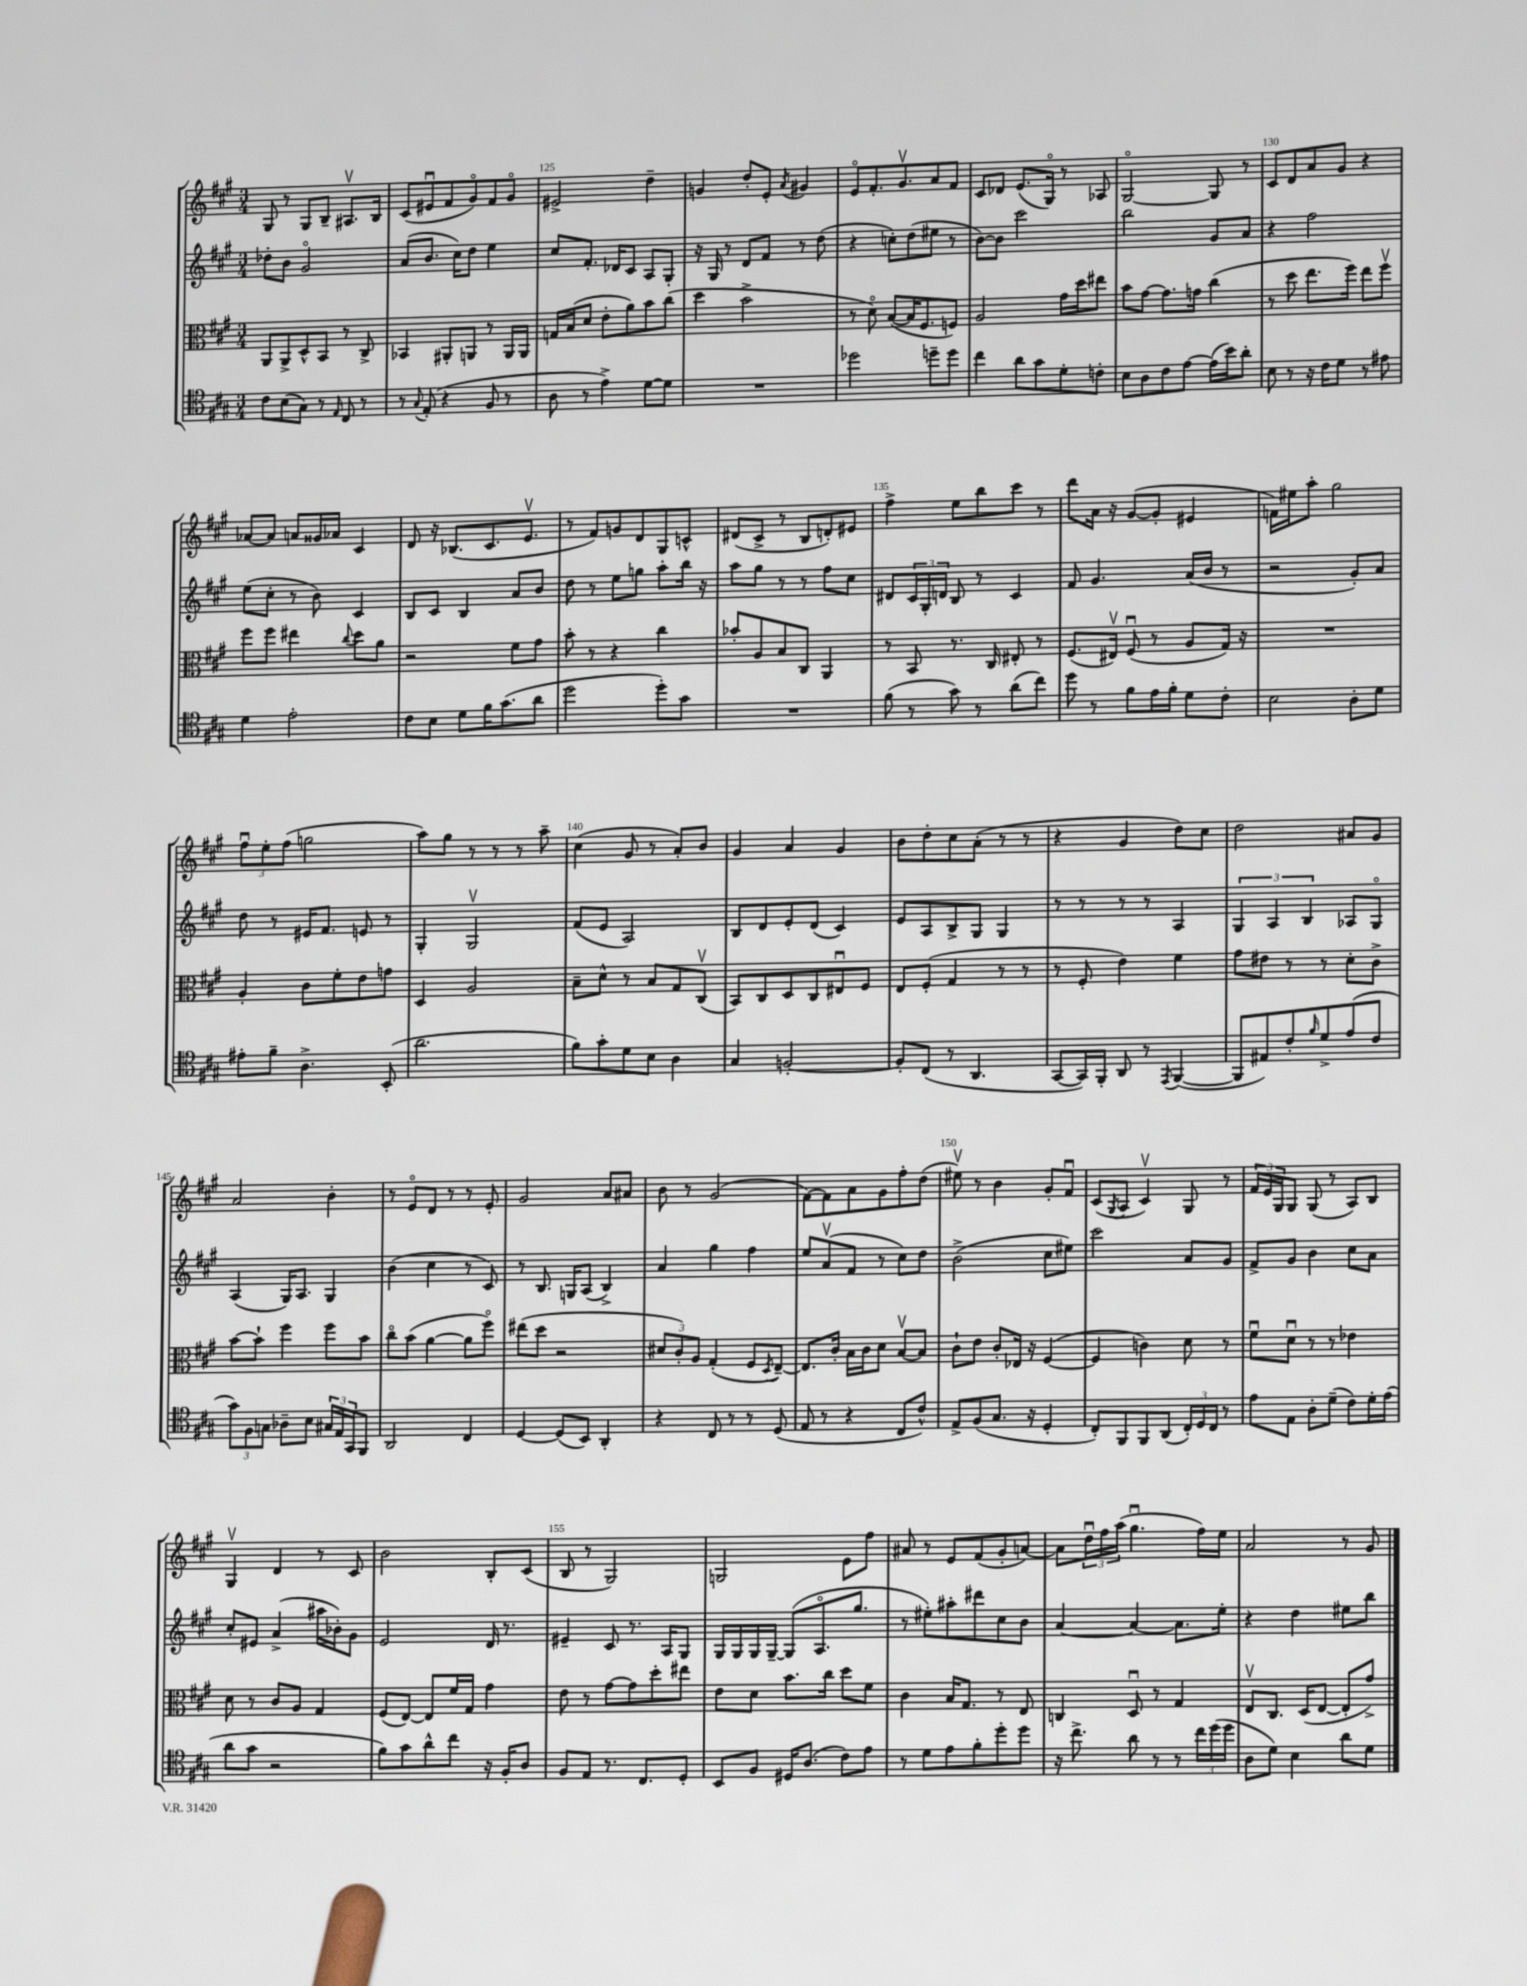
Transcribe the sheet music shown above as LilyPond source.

<<
\new StaffGroup <<
\new Staff = "s0" {
    \clef treble \key a \major \numericTimeSignature \time 3/4
    gis8 r8 gis8 b8-- ais8.\upbow b16 |
    cis'8( eis'8\downbow fis'8 gis'8\flageolet) fis'8 gis'8\flageolet |
    eis'2-> d''4-- |
    g'4 d''8-. e'8-. \acciaccatura { a'8 } gis'4 |
    e'8\flageolet fis'8.-. gis'8.\upbow a'8 fis'8 |
    cis'8 des'8 e'8.( gis16\flageolet) r8 aes8 |
    gis2~\flageolet gis8 r8 |
    cis'8 d'8 a'8 gis'8 r4 |
    aes'8~ aes'8 a'8 gisis'16 aes'16 cis'4 |
    d'8 r16 bes8.( cis'8. e'8.\upbow |
    r8 fis'8) g'8 d'8 gis8 c'8-^ |
    dis'8( cis'8-> r8 b8 d'8-.) eis'8 |
    fis''4-> e''8 b''8 cis'''8 r8 |
    d'''8 a'16 r16 gis'8~( gis'8-. eis'4 |
    f'16) eis''16 a''8-. gis''2 |
    \tuplet 3/2 { fis''8\downbow e''8-. fis''8( } g''2 |
    a''8) gis''8 r8 r8 r8 a''8-- |
    cis''4( gis'8 r8 a'8-.) b'8 |
    gis'4 a'4 gis'4 |
    b'8 d''8-. cis''8 a'8-.( r8 r8 |
    r4 gis'4 d''8) cis''8 |
    d''2 ais'8 gis'8 |
    a'2 b'4-. |
    r8 e'8\flageolet d'8 r8 r8 e'8-. |
    gis'2 a'8 ais'8 |
    b'8 r8 gis'2( |
    fis'8~) fis'8 a'8 gis'8 fis''8-. d''8( |
    eis''8\upbow) r8 b'4 gis'8-. fis'8\downbow |
    cis'8( \acciaccatura { gis8 } a8 cis'4\upbow) gis8 r8 |
    \tuplet 3/2 { fis'16 e'16 gis16 } gis8 gis8( r8 a8) b8 |
    gis4\upbow d'4 r8 cis'8 |
    b'2 b8-. cis'8( |
    b8 r8 gis2) |
    g2 e'8 fis''8 |
    ais'8 r8 e'8 fis'8( gis'8-. a'8~) |
    a'8 \tuplet 3/2 { d''16\downbow fis''16 a''16( } gis''4.\downbow fis''16) e''16 |
    a'2 r8 gis'8 \bar "|." |
}
\new Staff = "s1" {
    \clef treble \key a \major \numericTimeSignature \time 3/4
    des''8-. b'8 gis'2\flageolet |
    a'8( b'8. cis''16) d''8 e''4 |
    cis''8 fis'8.-. des'16 cis'8 a8 gis8-. |
    r16 gis16 r8 d'8 fis'8 r8 d''8( |
    r4 c''8-.) d''8( eis''8 r8 |
    b'8~) b'8 cis'''2 |
    b''2 gis'8 a'8 |
    r4 fis''2 |
    e''8( cis''8-. r8 b'8) cis'4 |
    b8 cis'8 b4 a'8 b'8 |
    d''8 r8 e''8 g''8 a''8-. b''16 r16 |
    a''8 gis''8 r8 r8 fis''8 cis''8 |
    dis'8 \tuplet 3/2 { cis'16 gis16-. d'16 } b8 r8 cis'4 |
    fis'8 gis'4. a'16( b'16 r8 |
    r2 gis'8-.) a'8 |
    d''8 r8 eis'16 fis'8. e'8 r8 |
    gis4-. gis2\upbow |
    fis'8( e'8 a2) |
    b8 d'8 e'8-. d'8( cis'4) |
    e'8 a8 b8-> gis8 gis4 |
    r8 r8 r8 r8 a4 |
    \tuplet 3/2 { gis4 a4 b4 } aes8 gis8\flageolet |
    a4( gis16) a8. gis4 |
    b'4( cis''4 r8 cis'8) |
    r8 b8. g16 a8( b4->) |
    a'4 gis''4 fis''4 |
    e''8 a'8\upbow( fis'8 r8 cis''8) d''8 |
    b'2->( cis''8 eis''8) |
    cis'''2 a'8 gis'8 |
    fis'8-> gis'8 b'4 cis''8 a'8 |
    cis''8-. eis'8 a'4->( ais''16 bes'16-.) gis'8 |
    e'2 d'16 r8. |
    eis'4-- cis'8 r8. a16 gis8 |
    gis16 gis16 gis16 gis16~-- gis8( a8.\flageolet gis''8. |
    r8 eis''8-.) ais''8-. dis'''8 cis''8 b'8 |
    a'4~ a'4~ a'8. e''16-. |
    r4 d''4 eis''8 b''8 \bar "|." |
}
\new Staff = "s2" {
    \clef alto \key a \major \numericTimeSignature \time 3/4
    a,8 a,8-> d8-^ b,8 r8 cis8-> |
    bes,4 ais,8-. a,8 r8 a,16 a,16 |
    g16 b16( d'8 e'8-. a'8) b'8 cis''8( |
    d''4 b'2-> |
    r8 d'8\flageolet) b8~( b16 fis8. f8) |
    a2 gis'16 d''16 eis''8 |
    b'8 gis'8~ gis'8. g'16 cis''4( |
    r8 d''8 e''8. fis''16) e''8 fis''8\upbow |
    fis''8 fis''8 eis''4 \appoggiatura { cis''8 } d''8 a'8 |
    r2 fis'8 gis'8 |
    b'8-. r8 r4 cis''4 |
    bes'8-. a8 b8 cis8 a,4 |
    r8 b,8 r8. cis16 eis8-. r8 |
    fis8.( eis16\upbow) fis8\downbow( r8 a8 gis16) r16 |
    R2. |
    a4-. cis'8 fis'8-. e'8 g'8 |
    d4 a2 |
    b8-- d'8-^ r8 b8 gis8 cis8\upbow( |
    b,8) cis8 d8 cis8 eis8\downbow fis8 |
    e8 fis8-.( gis4 r8 r8 |
    r8 fis8-. e'4) fis'4 |
    gis'8 eis'8 r8 r8 d'8-. cis'8-> |
    b'8~ b'8-! fis''4 fis''8 b'8 |
    cis''8\flageolet b'8( a'4~ a'8 fis''8\flageolet) |
    eis''8( d''8 r2 |
    \tuplet 3/2 { dis'8 cis'8-.) a8 } gis4-.( fis8 \acciaccatura { d8 } e8~--) |
    e8. cis'16-. b16 cis'16 d'8 b8~\upbow b8 |
    cis'8-! e'8 cis'8-. ees16 r16 fis4~( |
    fis4 c'4) d'8 r8 |
    fis'8\downbow d'8\downbow r8 r8 ees'4 |
    d'8 r8 cis'8 a8 gis4 |
    fis8( e8~) e8 fis'16 gis16 gis'4 |
    e'8 r8 gis'8~ gis'8 d''8-. eis''8 |
    e'8 d'8 b'8. cis''16 d''8 fis'8 |
    cis'4 b16 gis8. r8 e8 |
    c4 d8\downbow r8 gis4 |
    e8\upbow cis8. d16( e8~ e8-. gis'8->) \bar "|." |
}
\new Staff = "s3" {
    \clef tenor \key a \major \numericTimeSignature \time 3/4
    cis'8 b8( gis8) r8 \grace { e16 } cis8 r8 |
    r8 \appoggiatura { gis8 } e8-.( r4 fis8 r8 |
    a8 r8 e'4->) d'8~ d'8 |
    R2. |
    des''2 d''8-- d''8 |
    cis''4 a'8 gis'8 d'8-. c'8-. |
    b8 a8 cis'8 e'8~ e'16( b'16) a'8-. |
    b8 r8 r16 cis'16 d'8 r8 eis'8 |
    d'4 e'2-. |
    cis'8 b8 d'8 fis'16 gis'8.( a'8 |
    d''2 d''8-.) gis'8 |
    R2. |
    fis'8( r8 gis'8) r8 a'8( cis''8) |
    d''8 r8 fis'8 e'16 fis'16-. d'8 cis'8-. |
    b2 a8-. d'8 |
    eis'8-. fis'8-- a4.-> b,8-.( |
    a'2. |
    fis'8) gis'8-. d'8 b8 a4 |
    gis4 f2~-. |
    f8-. cis8( r8 a,4. |
    gis,8~ gis,16) fis,16-. a,8 r8 \acciaccatura { e,8 } fis,4~( |
    fis,8 eis8) cis'8-. \grace { fis'16 } d'8-> e'8( cis'8 |
    \tuplet 3/2 { gis'8) fis8 g8 } aes8-- b8 \tuplet 3/2 { gis16 e16 gis,16 } fis,8 |
    a,2 cis4 |
    d4~ d8( b,8) a,4-. |
    r4 cis8 r8 r8 d8( |
    e8 r8 r4 cis8 cis'8-^) |
    e8-> fis8( gis8. r16 d4-. |
    cis8-.) fis,8 fis,8 a,8( \tuplet 3/2 { cis16-.) d16 cis16 } r8 |
    e'8 e8 a8-. d'8--( cis'8) d'16-. e'16( |
    a'8 gis'8 r2 |
    fis'8) gis'8 a'8-^ cis''8 r16 fis16-. a8 |
    fis8 e8 r8. cis8. d8-. |
    b,8 fis8 dis16 a8.( cis'8) e'8 |
    r8 d'8 e'8 fis'8-. d''8-. d''8 |
    r16 cis''8.-> a'8 r8 r8 \tuplet 3/2 { cis''16 d''16( d''16 } |
    a8 d'8) b4 a'8 d'8 \bar "|." |
}
>>
>>
\layout { \context { \Score currentBarNumber = #123 \override BarNumber.break-visibility = ##(#f #t #t) barNumberVisibility = #(every-nth-bar-number-visible 5) } }
